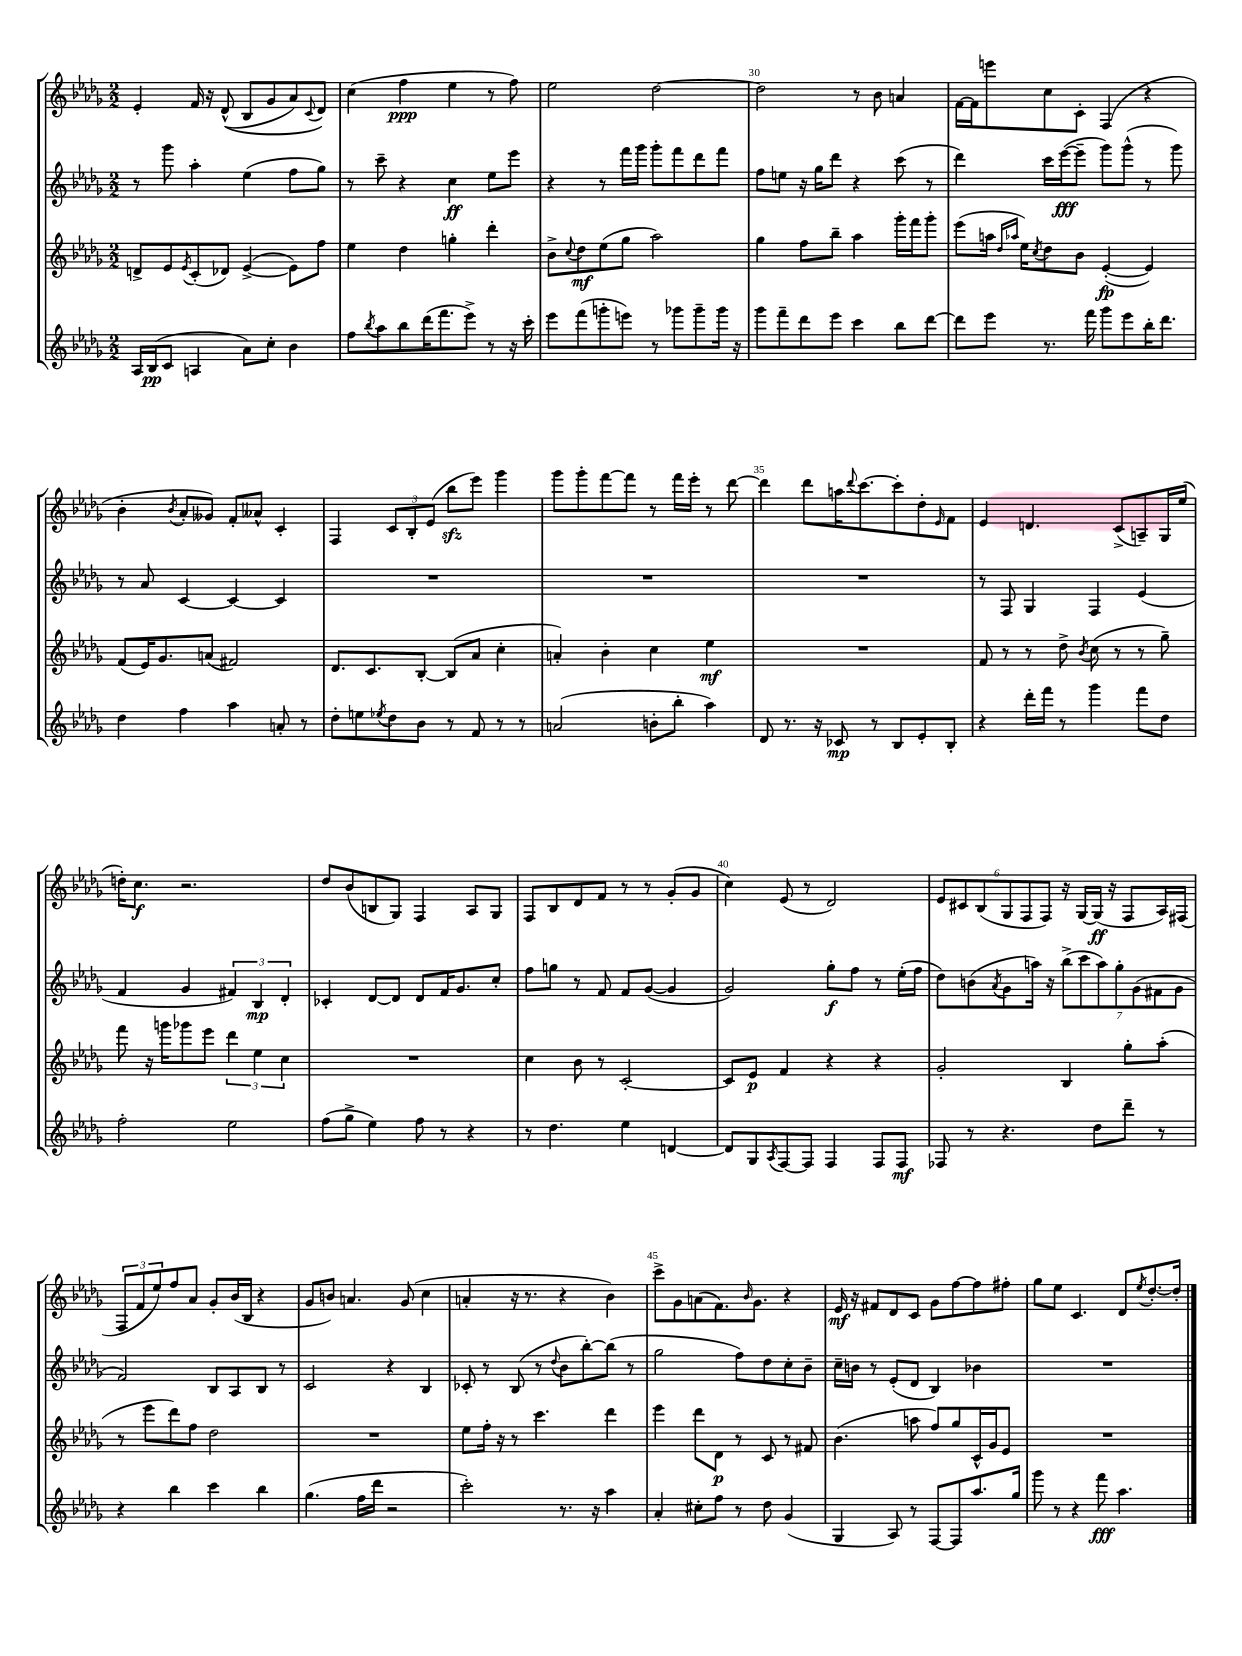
<<
\new StaffGroup <<
\new Staff = "s0" {
    \clef treble \key des \major \numericTimeSignature \time 2/2
    ees'4-. f'16 r16 des'8-^(\( bes8 ges'8 aes'8) \appoggiatura { c'8 } des'8\) |
    c''4( f''4\ppp ees''4 r8 f''8) |
    ees''2 des''2~ |
    des''2 r8 bes'8 a'4 |
    f'16~ f'16 e'''8 c''8 c'8-. f4( r4 |
    bes'4-. \acciaccatura { bes'8 } aes'8-. geses'8) f'8-. aeses'8-^ c'4-. |
    f4 \tuplet 3/2 { c'8 bes8-. ees'8( } bes''8\sfz ees'''8) ges'''4 |
    ges'''8 ges'''8-. f'''8~ f'''8 r8 f'''16 ees'''16-. r8 des'''8~ |
    des'''4 des'''8 a''16 \appoggiatura { des'''8 } c'''8.~ c'''8-. des''8-. \grace { ees'16 } f'8 |
    ees'4 d'4. c'8->( a8--) ges16 ees''16( |
    d''16-.) c''8.\f r2. |
    des''8 bes'8( b8 ges8) f4 aes8 ges8 |
    f8 bes8 des'8 f'8 r8 r8 ges'8-.( ges'8 |
    c''4) ees'8( r8 des'2) |
    \tuplet 6/4 { ees'8 cis'8 bes8( ges8 f8 f8) } r16 ges16~ ges16\ff( r16 f8 aes16) fis16( |
    \tuplet 3/2 { f8 f'8 ees''8) } f''8 aes'8 ges'8-. bes'16( bes16 r4 |
    ges'8 b'8) a'4. ges'8( c''4 |
    a'4-. r16 r8. r4 bes'4) |
    c'''8-> ges'8 a'8( f'8.) \grace { bes'16 } ges'8. r4 |
    ees'16\mf r16 fis'8 des'8 c'8 ges'8 f''8~ f''8 fis''8-. |
    ges''8 ees''8 c'4. des'8 \acciaccatura { ees''8 } des''8.~-. des''16-. \bar "|." |
}
\new Staff = "s1" {
    \clef treble \key des \major \numericTimeSignature \time 2/2
    r8 ges'''8 aes''4-. ees''4( f''8 ges''8) |
    r8 c'''8-- r4 c''4\ff ees''8 ees'''8 |
    r4 r8 f'''16 ges'''16 ges'''8-. f'''8 des'''8 f'''8 |
    f''8 e''8 r16 ges''16 des'''8 r4 c'''8( r8 |
    des'''4) c'''16 ees'''16~\fff( ees'''8-- ges'''8) ges'''8-^( r8 ges'''8) |
    r8 aes'8 c'4~ c'4~ c'4 |
    R1 |
    R1 |
    R1 |
    r8 f8 ges4 f4 ees'4( |
    f'4 ges'4 \tuplet 3/2 { fis'4) bes4\mp des'4-. } |
    ces'4-. des'8~ des'8 des'8 f'16 ges'8. c''8-. |
    f''8 g''8 r8 f'8 f'8 ges'8~( ges'4 |
    ges'2) ges''8-.\f f''8 r8 ees''16-.( f''16 |
    des''8) b'8( \acciaccatura { aes'8 } ges'8 a''16) r16 \tuplet 7/4 { bes''8->( c'''8 a''8) ges''8-. ges'8( fis'8 ges'8 } |
    f'2) bes8 aes8 bes8 r8 |
    c'2 r4 bes4 |
    ces'8-. r8 bes8( r8 \appoggiatura { des''8 } bes'8 bes''8~-.) bes''8( r8 |
    ges''2 f''8) des''8 c''8-. bes'8-- |
    c''16-- b'16 r8 ees'8-.( des'8 bes4) bes'4 |
    R1 \bar "|." |
}
\new Staff = "s2" {
    \clef treble \key des \major \numericTimeSignature \time 2/2
    d'8-> ees'8 \acciaccatura { ees'8 } c'8-.( des'8) ees'4~->( ees'8) f''8 |
    ees''4 des''4 g''4-. des'''4-. |
    bes'8-> \appoggiatura { c''8 } des''8\mf ees''8( ges''8 aes''2) |
    ges''4 f''8 bes''8-- aes''4 ges'''16-. f'''16 ges'''8-. |
    ees'''8( a''16 \grace { des''16 aes''16 } ees''16) \acciaccatura { c''8 } des''8 bes'8 ees'4~-.\fp( ees'4) |
    f'8( ees'16) ges'8. a'8( fis'2) |
    des'8. c'8. bes8~-. bes8( aes'8 c''4-. |
    a'4-.) bes'4-. c''4 ees''4\mf |
    R1 |
    f'8 r8 r8 des''8-> \acciaccatura { bes'8 } c''8( r8 r8 ges''8--) |
    f'''8 r16 g'''16 ges'''8 ees'''8 \tuplet 3/2 { des'''4 ees''4 c''4 } |
    R1 |
    c''4 bes'8 r8 c'2~-. |
    c'8 ees'8\p f'4 r4 r4 |
    ges'2-. bes4 ges''8-. aes''8-.( |
    r8 ees'''8 des'''8) f''8 des''2 |
    R1 |
    ees''8 f''16-. r16 r8 c'''4. des'''4 |
    ees'''4 des'''8 des'8\p r8 c'8 r8 fis'8 |
    bes'4.( a''8 f''8) ges''8 c'16-^ ges'16 ees'8 |
    R1 \bar "|." |
}
\new Staff = "s3" {
    \clef treble \key des \major \numericTimeSignature \time 2/2
    aes16 bes16\pp( c'8 a4 aes'8) c''8-. bes'4 |
    f''8 \acciaccatura { bes''8 } aes''8 bes''8 des'''16( f'''8. ees'''8->) r8 r16 c'''16-. |
    ees'''8 f'''8( g'''8-. e'''8) r8 ges'''8 ges'''8-- ges'''16 r16 |
    ges'''8 f'''8-- des'''8 ees'''8 c'''4 bes''8 des'''8~ |
    des'''8 ees'''8 r8. f'''16 ges'''8 ees'''8 bes''16-. des'''8. |
    des''4 f''4 aes''4 a'8-. r8 |
    des''8-. e''8 \acciaccatura { ees''8 } des''8 bes'8 r8 f'8 r8 r8 |
    a'2( b'8-. bes''8-. aes''4) |
    des'8 r8. r16 ces'8\mp r8 bes8 ees'8-. bes8-. |
    r4 des'''16-. f'''16 r8 ges'''4 f'''8 des''8 |
    f''2-. ees''2 |
    f''8( ges''8-> ees''4) f''8 r8 r4 |
    r8 des''4. ees''4 d'4~ |
    d'8 ges8 \acciaccatura { aes8 } f8~ f8 f4 f8 f8\mf |
    fes8 r8 r4. des''8 des'''8-- r8 |
    r4 bes''4 c'''4 bes''4 |
    ges''4.( f''16 des'''16 r2 |
    c'''2-.) r8. r16 aes''4 |
    aes'4-. cis''8-. f''8 r8 des''8 ges'4( |
    ges4 aes8) r8 f8~ f8 aes''8. ges''16 |
    ges'''8 r8 r4 f'''8\fff aes''4. \bar "|." |
}
>>
>>
\layout { \context { \Score currentBarNumber = #27 \override BarNumber.break-visibility = ##(#f #t #t) barNumberVisibility = #(every-nth-bar-number-visible 5) } }
